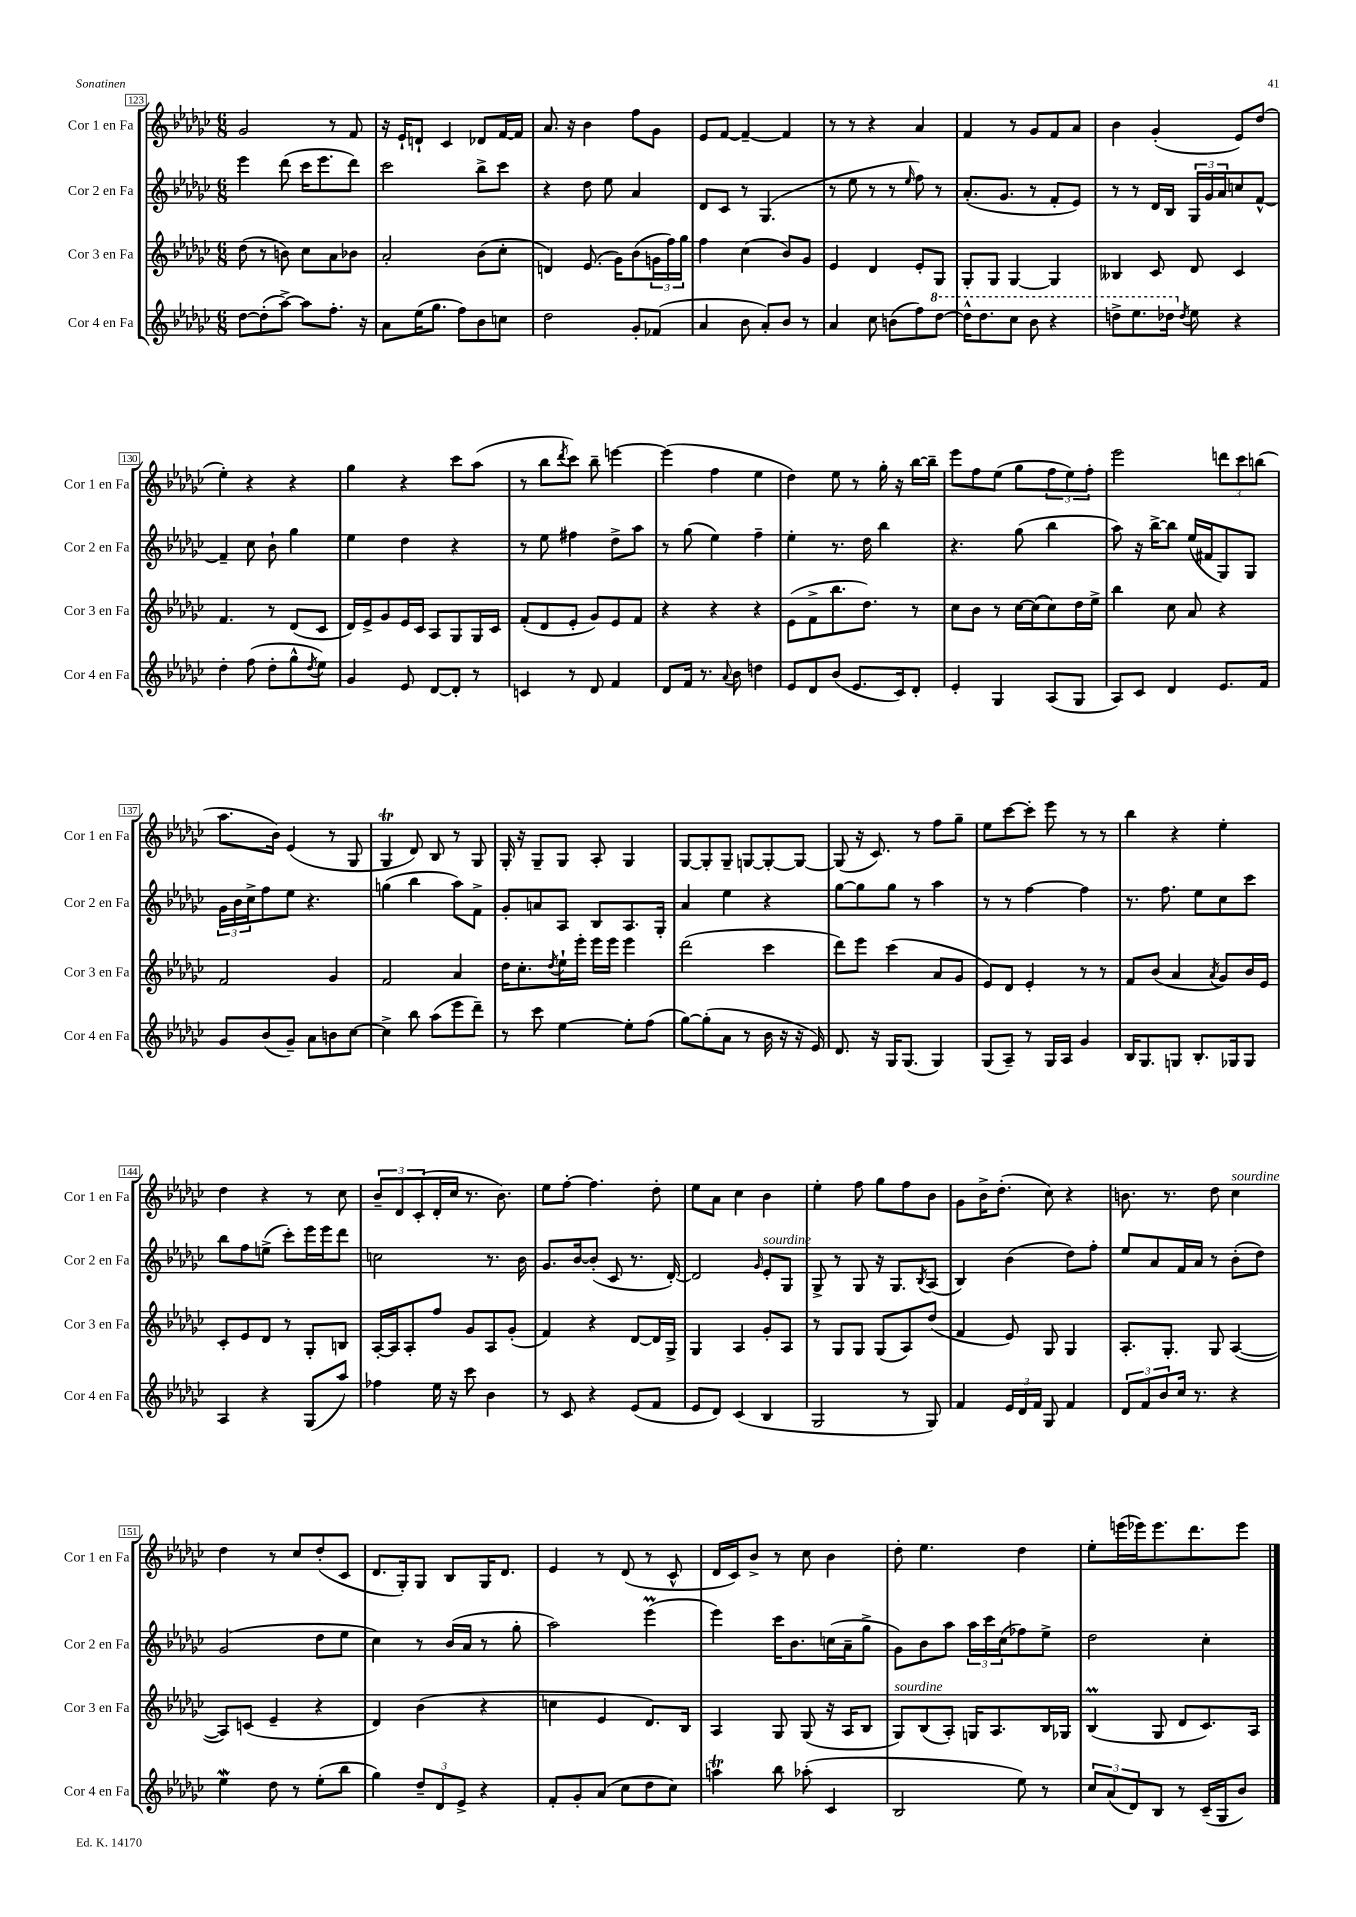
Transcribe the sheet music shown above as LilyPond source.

<<
\new StaffGroup <<
\new Staff = "s0" \with { instrumentName = "Cor 1 en Fa" shortInstrumentName = "Cor 1 en Fa" } {
    \clef treble \key ges \major \numericTimeSignature \time 6/8
    ges'2 r8 f'8 |
    r16 ees'16-! d'8-! ces'4 des'8 f'16~ f'16 |
    aes'8. r16 bes'4 f''8 ges'8 |
    ees'8 f'8~ f'4~-- f'4 |
    r8 r8 r4 aes'4 |
    f'4 r8 ges'8 f'8 aes'8 |
    bes'4 ges'4-.( ees'8) des''8( |
    ees''4-.) r4 r4 |
    ges''4 r4 ces'''8 aes''8( |
    r8 bes''8 \acciaccatura { des'''8 } ces'''8) bes''8-- e'''4~ |
    e'''4( f''4 ees''4 |
    des''4) ees''8 r8 ges''16-. r16 bes''16~ bes''16-- |
    ees'''8 f''8 ees''8( ges''8 \tuplet 3/2 { f''8 ees''8) f''8-. } |
    ees'''2 \tuplet 3/2 { d'''8 ces'''8 b''8( } |
    aes''8. bes'16) ees'4( r8 ges8 |
    ges4\trill des'8) bes8 r8 ges8 |
    ges16-. r16 ges8-- ges8 aes8-. ges4 |
    ges8~ ges8-. ges8-- g8~ g8~-. g8~ |
    g8( r16 ces'8.) r8 f''8 ges''8-- |
    ees''8 ces'''8~ ces'''8-. ees'''8 r8 r8 |
    bes''4 r4 ees''4-. |
    des''4 r4 r8 ces''8 |
    \tuplet 3/2 { bes'8-- des'8 ces'8-.( } des'16-. ces''16 r8. bes'8.) |
    ees''8 f''8~-. f''4. des''8-. |
    ees''8 aes'8 ces''4 bes'4 |
    ees''4-. f''8 ges''8 f''8 bes'8 |
    ges'8 bes'16-> des''8.-.( ces''8) r4 |
    b'8. r8. des''8 ces''4^\markup { \italic "sourdine" } |
    des''4 r8 ces''8 des''8-.( ces'8 |
    des'8. ges16-.) ges8 bes8 ges16 des'8. |
    ees'4 r8 des'8( r8 ces'8-^ |
    des'16 ces'16) bes'8-> r8 ces''8 bes'4 |
    des''8-. ees''4. des''4 |
    ees''8-. e'''16( ees'''16) ees'''8. des'''8. ees'''8 \bar "|." |
}
\new Staff = "s1" \with { instrumentName = "Cor 2 en Fa" shortInstrumentName = "Cor 2 en Fa" } {
    \clef treble \key ges \major \numericTimeSignature \time 6/8
    ees'''4 des'''8( ces'''16 ees'''8. des'''8) |
    ces'''2 bes''8-> ces'''8 |
    r4 des''8 ees''8 aes'4 |
    des'8 ces'8 r8 ges4.( |
    r8 ees''8 r8 r8 \grace { ees''16 } f''8) r8 |
    aes'8.-.( ges'8. r8 f'8-. ees'8) |
    r8 r8 des'16 bes16 \tuplet 3/2 { ges16 ges'16 aes'16 } c''8 f'8~-^ |
    f'4-- ces''8 bes'8-! ges''4 |
    ees''4 des''4 r4 |
    r8 ees''8 fis''4 des''8-> aes''8 |
    r8 ges''8( ees''4) f''4-- |
    ees''4-. r8. des''16 bes''4 |
    r4. ges''8( bes''4 |
    aes''8) r16 bes''16~-> bes''8 ees''16( fis'16 ges8) ges8 |
    \tuplet 3/2 { ges'16 bes'16 ces''16-> } f''8 ees''8 r4. |
    g''4( bes''4 aes''8) f'8-> |
    ges'8-. a'8 aes8 bes8 aes8. ges16-. |
    aes'4 ees''4 r4 |
    ges''8~ ges''8 ges''8 r8 aes''4 |
    r8 r8 f''4~ f''4 |
    r8. f''8. ees''8 ces''8 ces'''8 |
    bes''8 f''8 e''8->( ces'''8-.) ees'''16 ees'''16 des'''8 |
    c''2 r8. bes'16 |
    ges'8. bes'16~ bes'8-.( ces'8 r8. des'16~-.) |
    des'2 \grace { ges'16 } ees'8-.^\markup { \italic "sourdine" } ges8 |
    ges8-> r8 ges8 r16 ges8. \acciaccatura { bes8 } aes8( |
    bes4) bes'4( des''8) f''8-. |
    ees''8 aes'8 f'16 aes'16 r8 bes'8-.( des''8) |
    ges'2( des''8 ees''8 |
    ces''4) r8 bes'16( aes'16 r8 ges''8-. |
    aes''2) ees'''4\prall( |
    ees'''4) ces'''16 bes'8. c''16( aes'16-- ges''8-> |
    ges'8) bes'8 aes''8 \tuplet 3/2 { aes''16 ces'''16 ces''16( } fes''8) ees''8-> |
    des''2 ces''4-. \bar "|." |
}
\new Staff = "s2" \with { instrumentName = "Cor 3 en Fa" shortInstrumentName = "Cor 3 en Fa" } {
    \clef treble \key ges \major \numericTimeSignature \time 6/8
    des''8( r8 b'8) ces''8 aes'8 bes'8 |
    aes'2-. bes'8( ces''8-. |
    d'4) ees'8.( ges'16) bes'8( \tuplet 3/2 { g'16 f''16) ges''16 } |
    f''4 ces''4( bes'8) ges'8 |
    ees'4 des'4 ees'8-. ges8 |
    ges8-. ges8 ges4~ ges4 |
    beses4 ces'8 des'8 ces'4 |
    f'4. r8 des'8( ces'8 |
    des'16) ees'16-> ges'8 ees'16 ces'16 aes8 ges8 ges16 ces'16 |
    f'8-.( des'8 ees'8-. ges'8) ees'8 f'8 |
    r4 r4 r4 |
    ees'8( f'8-> bes''8. des''8.) r8 |
    ces''8 bes'8 r8 ces''16~ ces''16( ces''8) des''16 ees''16-> |
    bes''4 ces''8 aes'8 r4 |
    f'2 ges'4 |
    f'2 aes'4 |
    des''16 ces''8.-. \acciaccatura { des''8 } ees''16-! ees'''16-. ees'''16 ees'''16 ees'''4 |
    des'''2( ces'''4 |
    des'''8) ees'''8 ces'''4( aes'8 ges'8 |
    ees'8) des'8 ees'4-. r8 r8 |
    f'8 bes'8( aes'4 \acciaccatura { aes'8 } ges'8) bes'16 ees'16 |
    ces'8-. ees'8 des'8 r8 ges8-. b8 |
    aes16~-. aes16 aes8-. f''8 ges'8 aes8 ges'8-.( |
    f'4) r4 des'8~ des'16 ges16-> |
    ges4 aes4 ges'8-. aes8 |
    r8 ges8 ges8 ges8( aes8) des''8( |
    f'4 ees'8) ges8 ges4 |
    aes8.-. ges8.-. ges8 aes4~( |
    aes8) c'8( ees'4-- r4 |
    des'4) bes'4( r4 |
    c''4 ees'4 des'8.) bes16 |
    aes4 ges8 ges8( r16 aes16 bes8 |
    ges8^\markup { \italic "sourdine" }) bes8( aes8-.) g16 aes8. bes16 ges16 |
    bes4\prall( ges8 des'8 ces'8.) aes16 \bar "|." |
}
\new Staff = "s3" \with { instrumentName = "Cor 4 en Fa" shortInstrumentName = "Cor 4 en Fa" } {
    \clef treble \key ges \major \numericTimeSignature \time 6/8
    des''8~ des''8-.( aes''8~->) aes''8 f''8.-. r16 |
    aes'8 ees''16( ges''8. f''8) bes'8 c''8 |
    des''2 ges'8-. fes'8( |
    aes'4 bes'8 aes'8-.) bes'8 r8 |
    aes'4 ces''8 b'8( f''8) \ottava #1 des'''8~ |
    des'''16-^ des'''8. ces'''8 bes''8 r4 |
    d'''8-> ees'''8. des'''16 \ottava #0 \acciaccatura { des''8 } ees''8 r4 |
    des''4-. f''8( des''8-. ges''8-^ \acciaccatura { des''8 } ees''8) |
    ges'4 ees'8 des'8~ des'8-. r8 |
    c'4 r8 des'8 f'4 |
    des'8 f'16 r8. \appoggiatura { aes'8 } bes'8 d''4 |
    ees'8 des'8 bes'8( ees'8. ces'16) des'8-. |
    ees'4-. ges4 aes8( ges8 |
    aes8) ces'8 des'4 ees'8. f'16 |
    ges'8 bes'8( ges'8--) aes'8 b'8 ces''8~ |
    ces''4-> bes''8 aes''8( ees'''8 des'''8--) |
    r8 ces'''8 ees''4~ ees''8-. f''8( |
    ges''8~) ges''8-.( aes'8 r8 bes'16 r16 r16 ees'16) |
    des'8. r16 ges16 ges8.( ges4) |
    ges8( aes8--) r8 ges16 aes16 ges'4 |
    bes16 ges8. g8 bes8.-. ges16 ges8 |
    aes4 r4 ges8( aes''8) |
    fes''4 ees''16 r16 ces'''8 bes'4 |
    r8 ces'8 r4 ees'8( f'8 |
    ees'8 des'8) ces'4( bes4 |
    ges2 r8 ges8) |
    f'4 \tuplet 3/2 { ees'16 des'16 f'16 } ges8 f'4 |
    \tuplet 3/2 { des'8 f'8 bes'8 } ces''16 r8. r4 |
    ees''4\mordent des''8 r8 ees''8-.( bes''8 |
    ges''4) \tuplet 3/2 { des''8-- des'8 ees'8-> } r4 |
    f'8-. ges'8-. aes'8( ces''8 des''8 ces''8) |
    a''4\trill bes''8 aes''8-.( ces'4 |
    bes2 ees''8) r8 |
    \tuplet 3/2 { ces''8 aes'8( des'8) } bes8 r8 ces'16--( ges16 bes'8) \bar "|." |
}
>>
>>
\layout { \context { \Score currentBarNumber = #123 \override BarNumber.stencil = #(make-stencil-boxer 0.1 0.3 ly:text-interface::print) } }
